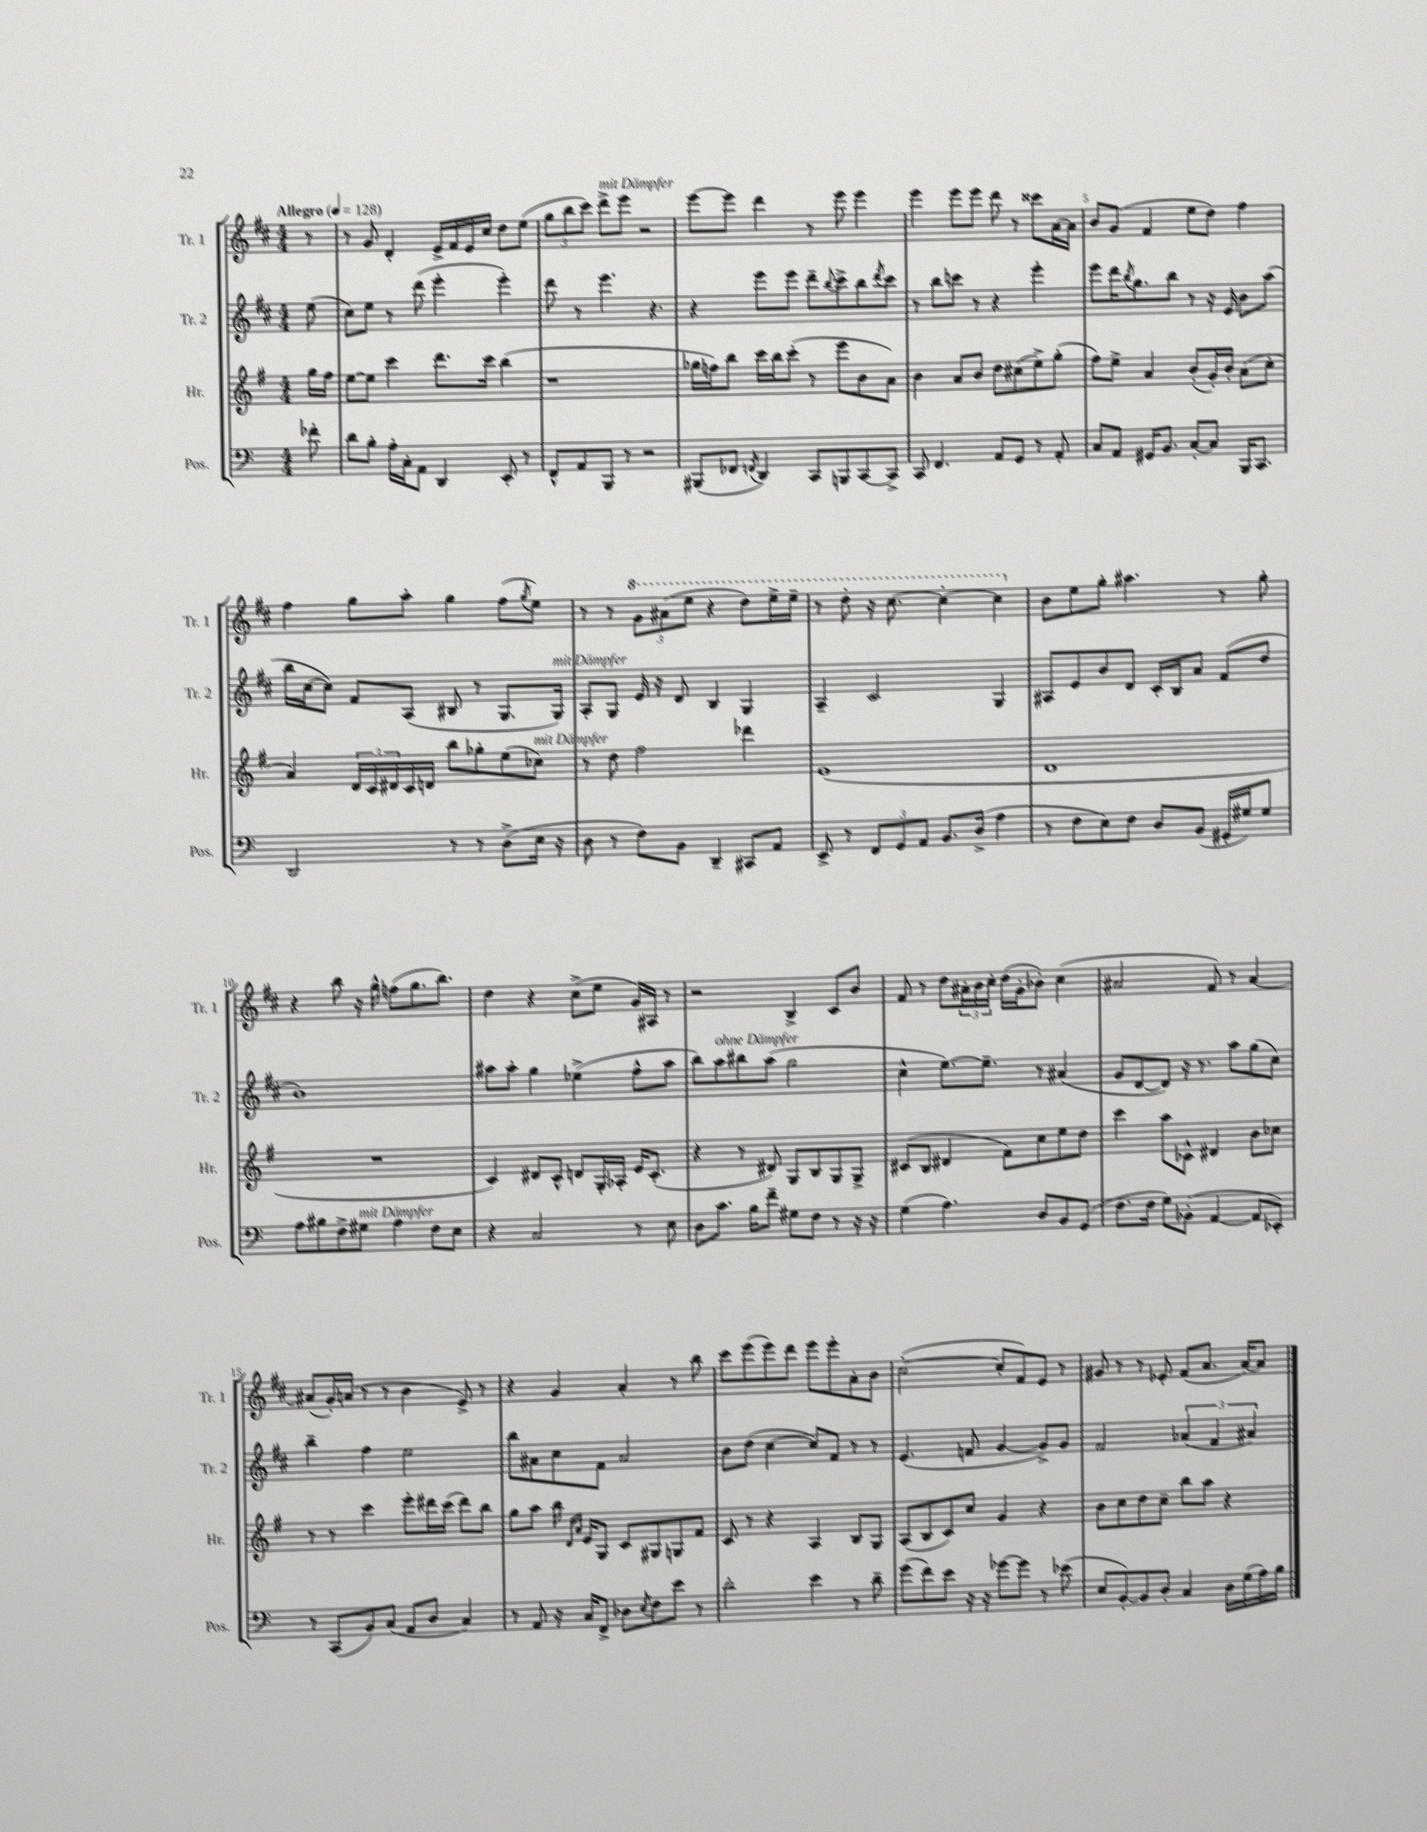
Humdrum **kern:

**kern	**kern	**kern	**kern
*staff4	*staff3	*staff2	*staff1
*clefF4	*clefG2	*clefG2	*clefG2
*k[]	*k[f#]	*k[f#c#]	*k[f#c#]
*M4/4	*M4/4	*M4/4	*M4/4
*MM128	*MM128	*MM128	*MM128
8f-'\	16gg\LL	(8ee\	8r
.	16ff#\JJ	.	.
=	=	=	=
8d\L	[8ee\L	8cc#\L)	8r
8B'\J	8ee\]J	8ee\J	8g/
16A'\LL	4ccc\	8r	4d'/
16C'\J	.	.	.
8AA\J	.	(8ddd\	.
4DD/	8.ddd\L	4eee'\	16e^/LL
.	.	.	16f#/
.	.	.	16e/
.	16ccc\Jk	.	16cc#/JJ
8EE'/	(4bb\	4eee'\)	8dd\L
8r	.	.	(8ee\J
=	=	=	=
8FF^^/L	1r	8ddd\	12gg\L
.	.	.	12bb\
8AA/	.	8r	.
.	.	.	12ccc#\J)
8BBB/J	.	4.eee\	8ddd^\L
8r	.	.	8eee\J
2r	.	.	2r
.	.	4.r	.
=	=	=	=
(8BBB#/L	16gg-\LL	4r	[8eee\L
.	16ff\J)	.	.
8FF-/J	8bb\J	.	8eee\]J
8qFF/	.	.	.
4DD/)	16ccc\LL	8eee\L	4ddd\
.	16bb\J	.	.
.	(8ccc'\J	8eee\J	.
8CC/L	8r	8ddd~\L	8r
.	.	8qqbb/	.
8BBB/	8eee\L	8ccc#^\	8eee\
[8CC/	8b\	8bb\	4eee\
.	.	8qddd/	.
8CC^/]J	8a\J)	8ccc#\J	.
=	=	=	=
8CC/	4b\	8r	4eee\
4.FF/	.	8bb\L	.
.	8a/L	8ccc\J	8eee\L
.	8b/J	8r	8eee\J
8AA/L	8dd\L	4r	8ddd\
8GG/J	(8cc#\	.	8r
8r	8ee^\)	4eee'\	8ccc##\L
8AA'/	(8gg'\J	.	[16a\L
.	.	.	16a\]JJ
=	=	=	=
8C/L	8ff#\L)	8eee\L	8b/L
8AA/J	8ee^\J	16ddd\K	(8g/J
.	.	8qbb/	.
.	.	8.gg\	.
16GG#/LK	4a/	.	4f#/
8.BB/J	.	.	.
.	.	8bb\J	.
[8C'/L	(8b'/L	8r	8ee\L
8C/]J	16g'/L)	16r	8dd\J)
.	16b'/JJ	16e/	.
16BBB/LK	(8a\L	8b\L	4ff#\
8.CC/J	.	.	.
.	8cc'\J	(8aa\J	.
=	=	=	=
2DD/	4a/)	16bb\LL	4ff#\
.	.	[16cc#\J	.
.	.	8cc#\]J)	.
.	24d/LL	8f#/L	8gg\L
.	24c/	.	.
.	24d#/	.	.
.	16c/	(8A/J	8aa'\J
.	16d/JJ	.	.
8r	8bb\L	8B#/	4gg\
8r	8gg-'\	8r	.
(8D^\L	(8ee\	8.G/L	(8ff#\L
.	.	.	8qgg/
16E\Jk	8cc-\J)	.	8ee\J)
16r	.	16G/Jk)	.
=	=	=	=
8D\	8r	8A'/L	8r
8r	8dd\	8G/J	8r
8F\L)	2ff#\	16e/	12gg\L
.	.	16r	.
.	.	.	(12aa#\
8BB\J	.	8d/	.
.	.	.	12eee\J
4DD~/	.	4B/	4r
8CC#/L	4ddd-\	4G/	8ddd\L)
8AA/J	.	.	16eee^\L
.	.	.	16eee~\JJ
=	=	=	=
8EE^/	(1e	4A~/	8r
8r	.	.	8ddd'\
12FF/L	.	2c#/	16r
.	.	.	[8.ccc#\
12GG/	.	.	.
12AA/J	.	.	.
8.BB/L	.	.	4ccc#'\_
(16D^/Jk	.	.	.
4A\	.	4G/	4ccc#\]
=	=	=	=
8r	1d	8A#/L	8b\L
8F\L	.	8e/	8ee\
8E\)	.	8b/	8gg'\J
8F\J	.	8d/J	4.aa#\
8D/L	.	16c#'/LL	.
.	.	16B/J	.
(8BB/J	.	8a/J	.
16GG#'/LL	.	(8f#/L	8r
16G#/J)	.	.	.
8G#/J	.	8dd/J	8gg'\
=	=	=	=
8A\L	1r	1b)	4r
8B#\	.	.	.
8F^\	.	.	8bb\
8G#\J	.	.	16r
.	.	.	16gg^^\
4A\	.	.	(8ff\L
.	.	.	8.gg\
8F\L	.	.	.
.	.	.	8.bb\J)
8E\J	.	.	.
=	=	=	=
4r	4c/)	8aa#\L	4dd\
.	.	8aa#'\J	.
2C/	8d#/L	4gg\	4r
.	8c^^/J	.	.
.	8d/L	(4ee-^\	(8cc#^\L
.	16G'/L	.	8ee\J
.	16A-'/JJ	.	.
8r	16e/LK	8ff#^^\L	16g/LL)
.	(8.c'/J	.	16A#/JJ
8E\	.	8aa#\J	8r
=	=	=	=
8D\L	4r	8bb\L)	2r
8.c\J	.	8aa\	.
.	8r	8bb#\	.
16B\LK	.	.	.
8f~\J	8d#/)	(8aa\J	.
8G#\L	8G/L	2gg\	4B^/
8F\J	8B/	.	.
8r	8G/	.	8c#/L
16r	8G^/J	.	8b/J
16r	.	.	.
=	=	=	=
(4G\	(8c#/L	4cc#^^\	8f#/
.	8B/J	.	8r
4.A\)	4d#/	[8.ee\L)	8dd\L
.	.	.	24a#'\L
.	.	.	24b\
.	.	8.ee~\]J	.
.	.	.	24cc#'\JJ
.	8f#\L)	.	(16dd\LL
.	.	.	16g'\J
8D/L	8cc\	8r	8b-'\J)
8BB/	8ee\	(4a#/	(4cc#\
(8GG/J	8dd\J	.	.
=	=	=	=
8.F\L	4ccc\	8g/L	2a#/
.	.	[8d/	.
16F\Jk	.	.	.
8G\L)	8aa\L	8d/]J)	.
(8BB-'\J	8c-^^\J	16r	.
.	.	8.r	.
[4AA/	4d#/	.	8f#/)
.	.	8aa\L	8r
8AA/]L	8b\L	(8gg\	[4a#/
8EE-'/J)	8cc-\J	8cc#\J)	.
=	=	=	=
8r	8r	4bb~\	(8a#/]L
(8CC/L	8r	.	16g'/L)
.	.	.	(16a/JJ
8BB/)	4ccc\	4ff#\	8r
(8C/J	.	.	8r
8AA/L	8eee'\L	2ee\	4b\
8D/J	16ddd#\L	.	.
.	(16ccc\JJ	.	.
4C/)	8ddd#\L)	.	8e^/)
.	8bb\J	.	8r
=	=	=	=
8r	8gg\L	8bb\L	4r
8AA/	8aa\J	8a#\	.
16r	16bb\	8cc#\	4g/
.	16qqd/LL	.	.
.	16qqa/JJ	.	.
16C/LK	16e/LK	.	.
8FF^/J	8G/J	8f#\J	.
8D-\L	8c/L	2a#/	4a'/
8qE/	.	.	.
8F\	8G#/	.	.
8e\J	8G/	.	8r
8r	8f#/J	.	8bb\
=	=	=	=
2d'\	8c/	8b\L	8ccc#\L
.	8r	(8dd\J	(8eee\
.	4r	[4cc#\	8eee\)
.	.	.	8ddd\J
4e\	4A/	8cc#/]L)	8eee\L
.	.	8f#/J	8eee'\
8r	8B/L	8r	8a'\
8d~\	8G/J	8r	8b\J
=	=	=	=
(8g\L	(8A/L	(4.e/	([2cc#'\
8f\)	8B/	.	.
8e\J	8c/)	.	.
16r	8cc/J	8f/	.
16r	.	.	.
[8g-\L	4g/	[4g/	8cc#'/]L
8g-\]J	.	.	8f#/)
8r	4r	8g^/]L)	8e/J
(8e-\	.	8g/J	8r
=	=	=	=
8E/L	8b\L	2f#/	8g#/
[8BB'/)	8cc\	.	8r
8BB/]	8dd\	.	8r
8D'/J	8cc~\J	.	8e-'/
4C/	8bb\L	(6a-/	(8f#/L
.	8aa\J	.	8.a/J
.	.	6f#/	.
16D\LL	4r	.	.
(16G\	.	.	[16a/LK)
.	.	6a#/)	.
16A\)	.	.	8a/]J
16B\JJ	.	.	.
==	==	==	==
*-	*-	*-	*-
